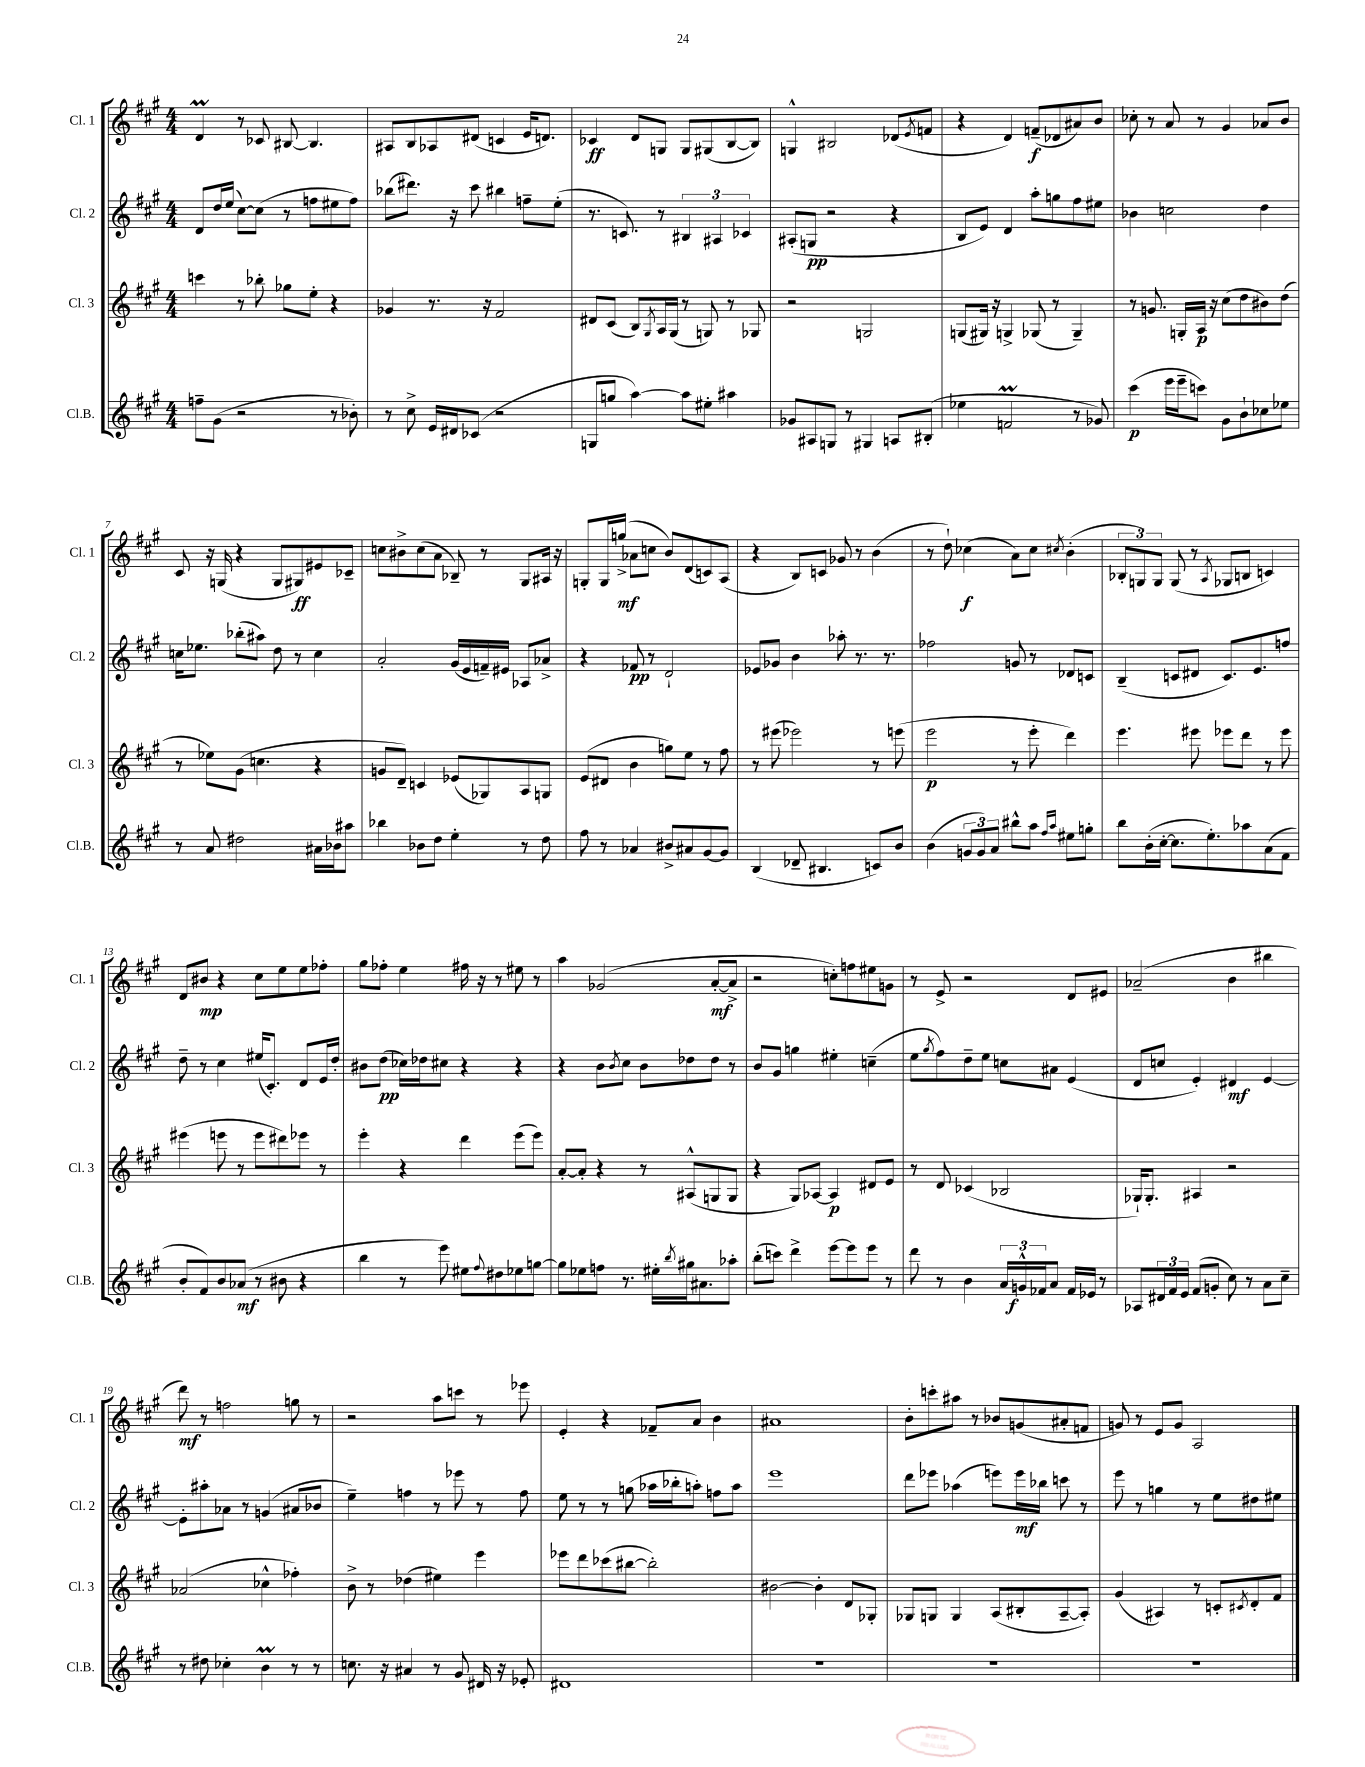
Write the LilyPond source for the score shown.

<<
\new StaffGroup <<
\new Staff = "s0" \with { instrumentName = "Cl. 1" shortInstrumentName = "Cl. 1" } {
    \clef treble \key a \major \numericTimeSignature \time 4/4
    d'4\prall r8 ces'8 bis8~ bis4. |
    ais8 b8 aes8 dis'8( c'4 e'16 d'8.) |
    ces'4\ff d'8 g8 g8 gis8( b8~ b8) |
    g4-^ bis2 des'8( \acciaccatura { e'8 } f'8 |
    r4 d'4) f'8--\f( des'8 ais'8) b'8 |
    ces''8-. r8 a'8 r8 gis'4 aes'8 b'8 |
    cis'8 r16 g16( r4 g8 gis8\ff) eis'8 ces'8-- |
    c''8 bis'8-> c''8( a'8 bes8--) r8 gis8 ais16 r16 |
    g8-. g16 g''16->\mf( aes'8 c''8 b'8) d'8( c'8) a8( |
    r4 b8) c'8 ges'8 r8 b'4( |
    r8 d''8-!) ces''4\f( a'8) ces''8 \acciaccatura { cis''8 } b'4-.( |
    \tuplet 3/2 { bes8-. g8) g8 } g8( r8 \acciaccatura { a8 } ges8 b8 c'4) |
    d'8 bis'8\mp r4 cis''8 e''8 e''8 fes''8-. |
    gis''8 fes''8-. e''4 fis''16 r16 r8 eis''8 r8 |
    a''4 ges'2( a'8~-.\mf a'8-> |
    r2 c''8-.) f''8 eis''8 g'8 |
    r8 e'8-> r2 d'8 eis'8 |
    aes'2--( b'4 bis''4 |
    d'''8\mf) r8 f''2 g''8 r8 |
    r2 a''8 c'''8 r8 ees'''8 |
    e'4-. r4 fes'8-- a'8 b'4 |
    ais'1 |
    b'8-. c'''8-. ais''8 r8 bes'8 g'8( ais'8-. f'8 |
    g'8) r8 e'8 g'8 a2 \bar "|." |
}
\new Staff = "s1" \with { instrumentName = "Cl. 2" shortInstrumentName = "Cl. 2" } {
    \clef treble \key a \major \numericTimeSignature \time 4/4
    d'8 d''16 e''16( cis''8~) cis''8( r8 f''8 eis''8 f''8) |
    bes''8( dis'''8.) r16 cis'''8 bis''4 f''8-- e''8-.( |
    r8. c'8.) r8 \tuplet 3/2 { bis4 ais4 ces'4 } |
    ais8-.( g8\pp r2 r4 |
    b8 e'8) d'4 a''8-. g''8 fis''8 eis''8 |
    bes'4 c''2 d''4 |
    c''16 ees''8. bes''8-.( ais''8) d''8 r8 c''4 |
    a'2-. gis'16( e'16 f'16--) eis'16 aes8 aes'8-> |
    r4 fes'8\pp r8 d'2-! |
    ees'8 ges'8 b'4 aes''8-. r8. r8. |
    fes''2 g'8 r8 des'8 c'8 |
    b4--( c'8 dis'8 c'8.) e'8. f''8 |
    d''8-- r8 cis''4 eis''16( cis'8.-.) d'8 e'16 d''16-. |
    bis'8 d''8\pp( ces''16) des''16 cis''8 r4 r4 |
    r4 b'8 \acciaccatura { b'8 } cis''8 b'8 des''8 des''8 r8 |
    b'8 gis'8 g''4 eis''4-. c''4--( |
    e''8 \acciaccatura { gis''8 } fis''8) d''8-- e''8 c''8 ais'8 e'4( |
    d'8 c''8 e'4-.) dis'4\mf e'4~ |
    e'8-. ais''8-. aes'8 r8 g'4( ais'8 bes'8 |
    e''4--) f''4 r8 ees'''8 r8 f''8 |
    e''8 r8 r8 g''8( aes''16 bes''16-. a''8-.) f''8 a''8 |
    e'''1 |
    d'''8 ees'''8 aes''4( e'''8) e'''16\mf bes''16 c'''8 r8 |
    e'''8 r8 g''4 r8 e''8 dis''8 eis''8 \bar "|." |
}
\new Staff = "s2" \with { instrumentName = "Cl. 3" shortInstrumentName = "Cl. 3" } {
    \clef treble \key a \major \numericTimeSignature \time 4/4
    c'''4 r8 bes''8-. ges''8 e''8-. r4 |
    ges'4 r8. r16 fis'2 |
    dis'8 cis'8( b8) \acciaccatura { gis8 } a16 gis16( r8 g8) r8 ges8 |
    r2 g2 |
    g8( gis16) r16 g4-> ges8( r8 ges4--) |
    r8 g'8. g16-. a16\p r16 cis''8( d''8 bis'8) d''8( |
    r8 ees''8) gis'8( c''4. r4 |
    g'8 d'8--) c'4 ees'8( ges8) a8 g8 |
    e'8( dis'8 b'4 g''8) e''8 r8 fis''8 |
    r8 eis'''8( ees'''2) r8 e'''8( |
    e'''2\p r8 e'''8-. d'''4) |
    e'''4. eis'''8 ees'''8 d'''8 r8 ees'''8 |
    eis'''4( e'''8 r8 e'''8 dis'''8) ees'''8 r8 |
    e'''4-. r4 d'''4 e'''8( e'''8) |
    a'8~-. a'8-. r4 r8 ais8-^( g8 g8 |
    r4 gis8) aes8~ aes4\p dis'8 e'8 |
    r8 d'8 ces'4( bes2 |
    ges16-!) ges8.-. ais4 r2 |
    aes'2( ces''4-^ fes''4-.) |
    b'8-> r8 des''4( eis''4) e'''4 |
    ees'''8 d'''8 ces'''8( bis''8~ bis''2-.) |
    bis'2~ bis'4-. d'8 ges8-. |
    ges8 g8 g4 a8( bis8-. a8~-- a8-.) |
    gis'4( ais4) r8 c'8-. \acciaccatura { cis'8 } d'8-. fis'8 \bar "|." |
}
\new Staff = "s3" \with { instrumentName = "Cl.B." shortInstrumentName = "Cl.B." } {
    \clef treble \key a \major \numericTimeSignature \time 4/4
    f''8-- gis'8( r2 r8 bes'8-.) |
    r8 cis''8-> e'16 dis'16 ces'8( r2 |
    g8 g''8 a''4~) a''8 eis''8-. ais''4 |
    ges'8 ais8 g8 r8 gis4 a8 bis8-.( |
    ees''4 f'2\prall r8 ges'8) |
    cis'''4\p( e'''16 e'''16-- c'''8) gis'8 b'8-! ces''8 ees''8 |
    r8 a'8 dis''2 ais'16 bes'16 ais''8 |
    bes''4 bes'8 d''8 e''4-. r8 d''8 |
    fis''8 r8 aes'4 bis'8-> ais'8 gis'8~ gis'8 |
    b4( des'8-- bis4. c'8) b'8 |
    b'4( \tuplet 3/2 { g'8 g'8) a'8 } bis''8-^ a''8 \grace { fis''16 a''16 } eis''8 g''8-. |
    b''8 b'16-.( cis''16~-. cis''8. e''8.-.) aes''8 a'8( fis'8 |
    b'8-. fis'8) b'8 aes'8\mf( r8 bis'8 r4 |
    b''4 r8 e'''8) eis''8 \appoggiatura { fis''8 } dis''8 ees''8 g''8~ |
    g''8 ees''8 f''8 r8. eis''16-. \acciaccatura { b''8 } gis''16 ais'8. aes''8-. |
    b''8-.( c'''8) d'''4-> e'''8~ e'''8 e'''8 r8 |
    d'''8 r8 b'4 \tuplet 3/2 { a'16 g'16-^\f fes'16 } a'8 fes'16 ees'16 r8 |
    aes8 \tuplet 3/2 { dis'16 fis'16 e'16 } fis'8( g'8-. cis''8) r8 a'8 cis''8-- |
    r8 dis''8 ces''4-. b'4\prall r8 r8 |
    c''8. r16 ais'4 r8 gis'8 dis'16 r16 ees'8-. |
    dis'1 |
    R1 |
    R1 |
    R1 \bar "|." |
}
>>
>>
